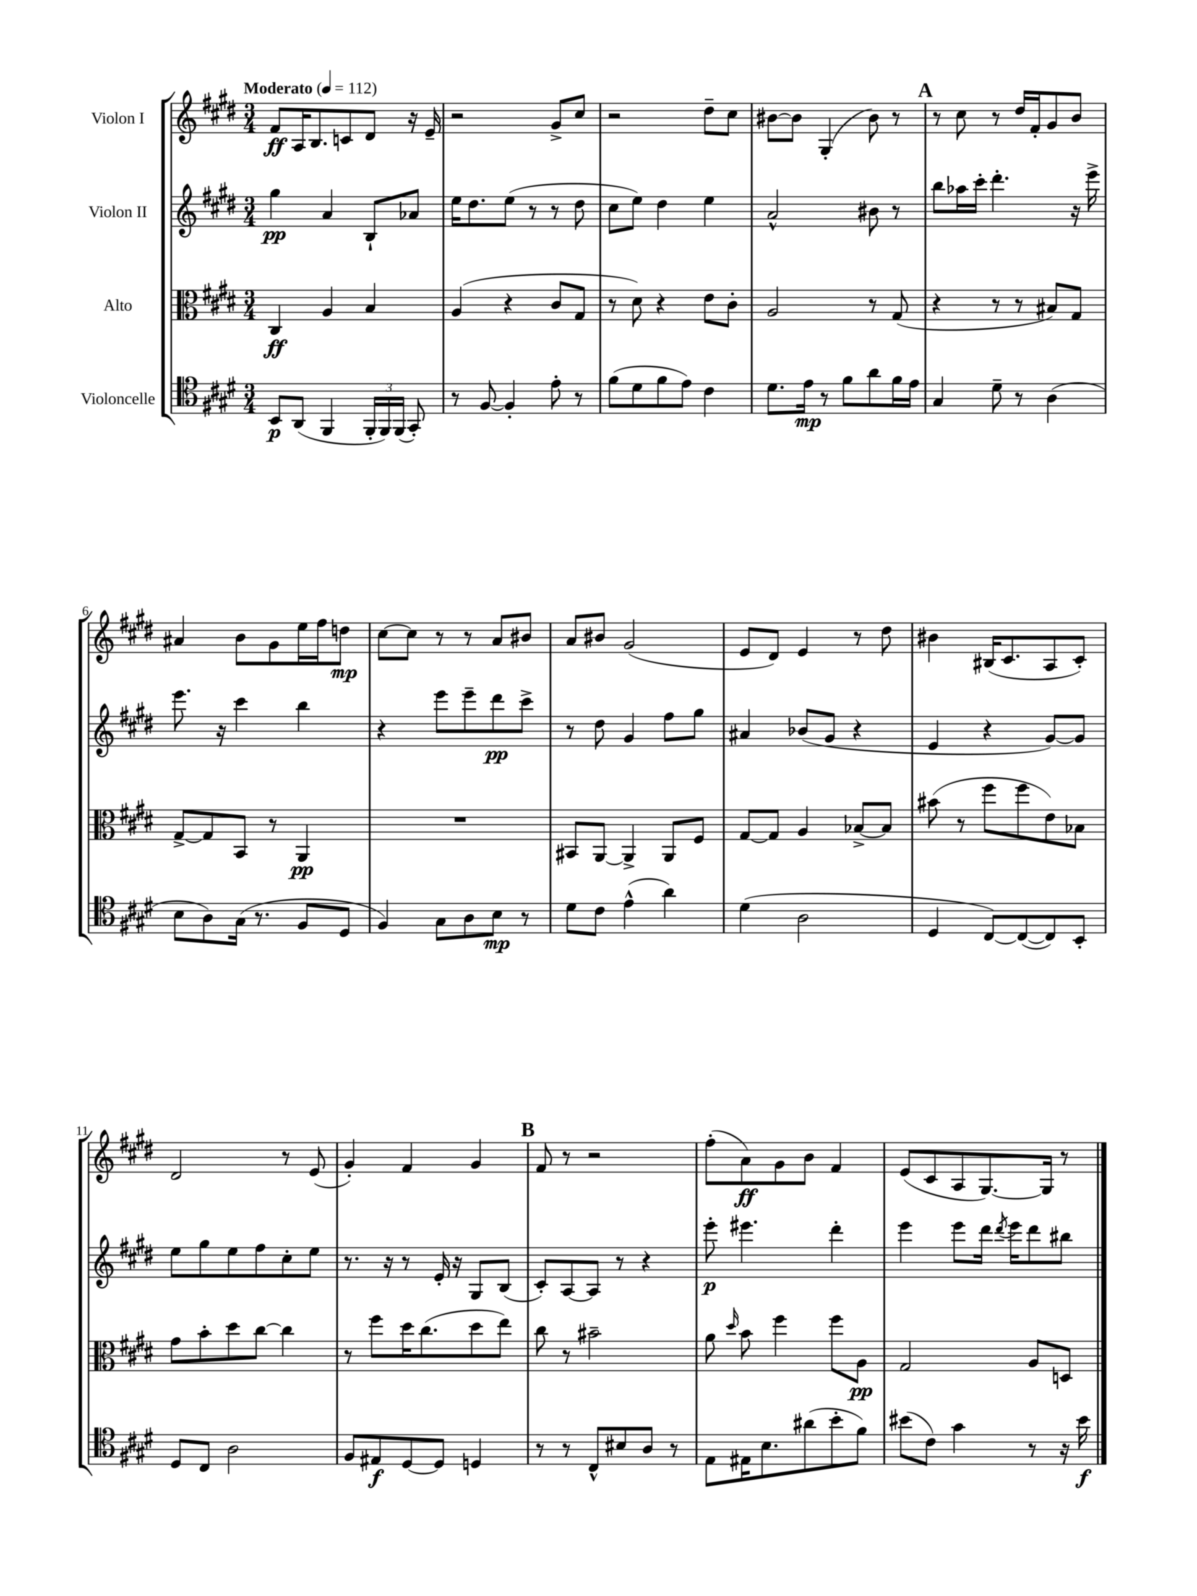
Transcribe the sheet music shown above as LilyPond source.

<<
\new StaffGroup <<
\new Staff = "s0" \with { instrumentName = "Violon I" } {
    \clef treble \key e \major \numericTimeSignature \time 3/4 \tempo "Moderato" 4 = 112
    \autoBeamOff fis'8[\ff a16 b8. c'8 dis'8] r16 e'16-- |
    r2 gis'8[-> cis''8] |
    r2 dis''8[-- cis''8] |
    bis'8[~ bis'8] gis4-.( bis'8) r8 |
    \mark \markup { \bold "A" } r8 cis''8 r8 dis''16[ fis'16-. gis'8 b'8] |
    ais'4 b'8[ gis'8 e''16 fis''16 d''8]\mp |
    cis''8[~ cis''8] r8 r8 a'8[ bis'8] |
    a'8[ bis'8] gis'2( |
    e'8[ dis'8]) e'4 r8 dis''8 |
    bis'4 bis16[( cis'8. a8 cis'8]-.) |
    dis'2 r8 e'8( |
    gis'4-.) fis'4 gis'4 |
    \mark \markup { \bold "B" } fis'8 r8 r2 |
    fis''8[-.( a'8\ff) gis'8 b'8] fis'4 |
    e'8[( cis'8 a8 gis8.~) gis16] r8 \bar "|." |
}
\new Staff = "s1" \with { instrumentName = "Violon II" } {
    \clef treble \key e \major \numericTimeSignature \time 3/4
    \autoBeamOff gis''4\pp a'4 b8[-! aes'8] |
    e''16[ dis''8. e''8]( r8 r8 dis''8 |
    cis''8[ e''8]) dis''4 e''4 |
    a'2-^ bis'8 r8 |
    \mark \markup { \bold "A" } b''8[ aes''16 cis'''16]-. dis'''4.-. r16 e'''16-> |
    e'''8. r16 cis'''4 b''4 |
    r4 e'''8[ e'''8-- dis'''8\pp cis'''8]-> |
    r8 dis''8 gis'4 fis''8[ gis''8] |
    ais'4 bes'8[( gis'8] r4 |
    e'4 r4 gis'8[~) gis'8] |
    e''8[ gis''8 e''8 fis''8 cis''8-. e''8] |
    r8. r16 r8 e'16-. r16 gis8[ b8]( |
    \mark \markup { \bold "B" } cis'8[-.) a8~ a8] r8 r4 |
    e'''8-.\p eis'''4. dis'''4-. |
    e'''4 e'''8[ dis'''16] \acciaccatura { dis'''8 } e'''16[ dis'''8 bis''8] \bar "|." |
}
\new Staff = "s2" \with { instrumentName = "Alto" } {
    \clef alto \key e \major \numericTimeSignature \time 3/4
    \autoBeamOff cis4\ff a4 b4 |
    a4( r4 cis'8[ gis8] |
    r8 dis'8) r4 e'8[ cis'8]-. |
    a2 r8 gis8( |
    \mark \markup { \bold "A" } r4 r8 r8 bis8[) gis8] |
    gis8[~-> gis8 b,8] r8 a,4\pp |
    R2. |
    bis,8[ a,8]~ a,4-> a,8[ fis8] |
    gis8[~ gis8] a4 bes8[~-> bes8] |
    bis'8( r8 fis''8[ fis''8 e'8) bes8] |
    gis'8[ b'8-. dis''8 cis''8]~ cis''4 |
    r8 fis''8[ dis''16 cis''8.( dis''8 e''8]) |
    \mark \markup { \bold "B" } cis''8 r8 bis'2-- |
    a'8 \grace { dis''16 } b'8 fis''4 fis''8[ a8]\pp |
    gis2 a8[ d8] \bar "|." |
}
\new Staff = "s3" \with { instrumentName = "Violoncelle" } {
    \clef tenor \key e \major \numericTimeSignature \time 3/4
    \autoBeamOff b,8[\p a,8]( fis,4 \tuplet 3/2 { fis,16[-. fis,16) fis,16]( } gis,8-.) |
    r8 fis8~ fis4-. e'8-. r8 |
    fis'8[( dis'8 fis'8 e'8]) cis'4 |
    dis'8.[ e'16]\mp r8 fis'8[ a'8 fis'16 e'16] |
    \mark \markup { \bold "A" } gis4 dis'8-- r8 a4( |
    b8[ a8) gis16]( r8. fis8[ dis8] |
    fis4) gis8[ a8 b8]\mp r8 |
    dis'8[ cis'8] e'4-^( a'4) |
    dis'4( a2 |
    dis4 cis8[~) cis8~( cis8) b,8]-. |
    dis8[ cis8] a2 |
    fis8[ eis8\f dis8~ dis8] d4 |
    \mark \markup { \bold "B" } r8 r8 cis8[-^ bis8 a8] r8 |
    e8[ eis16 b8. ais'8( b'8-. fis'8]) |
    bis'8[( cis'8]) gis'4 r8 r16 bis'16\f \bar "|." |
}
>>
>>
